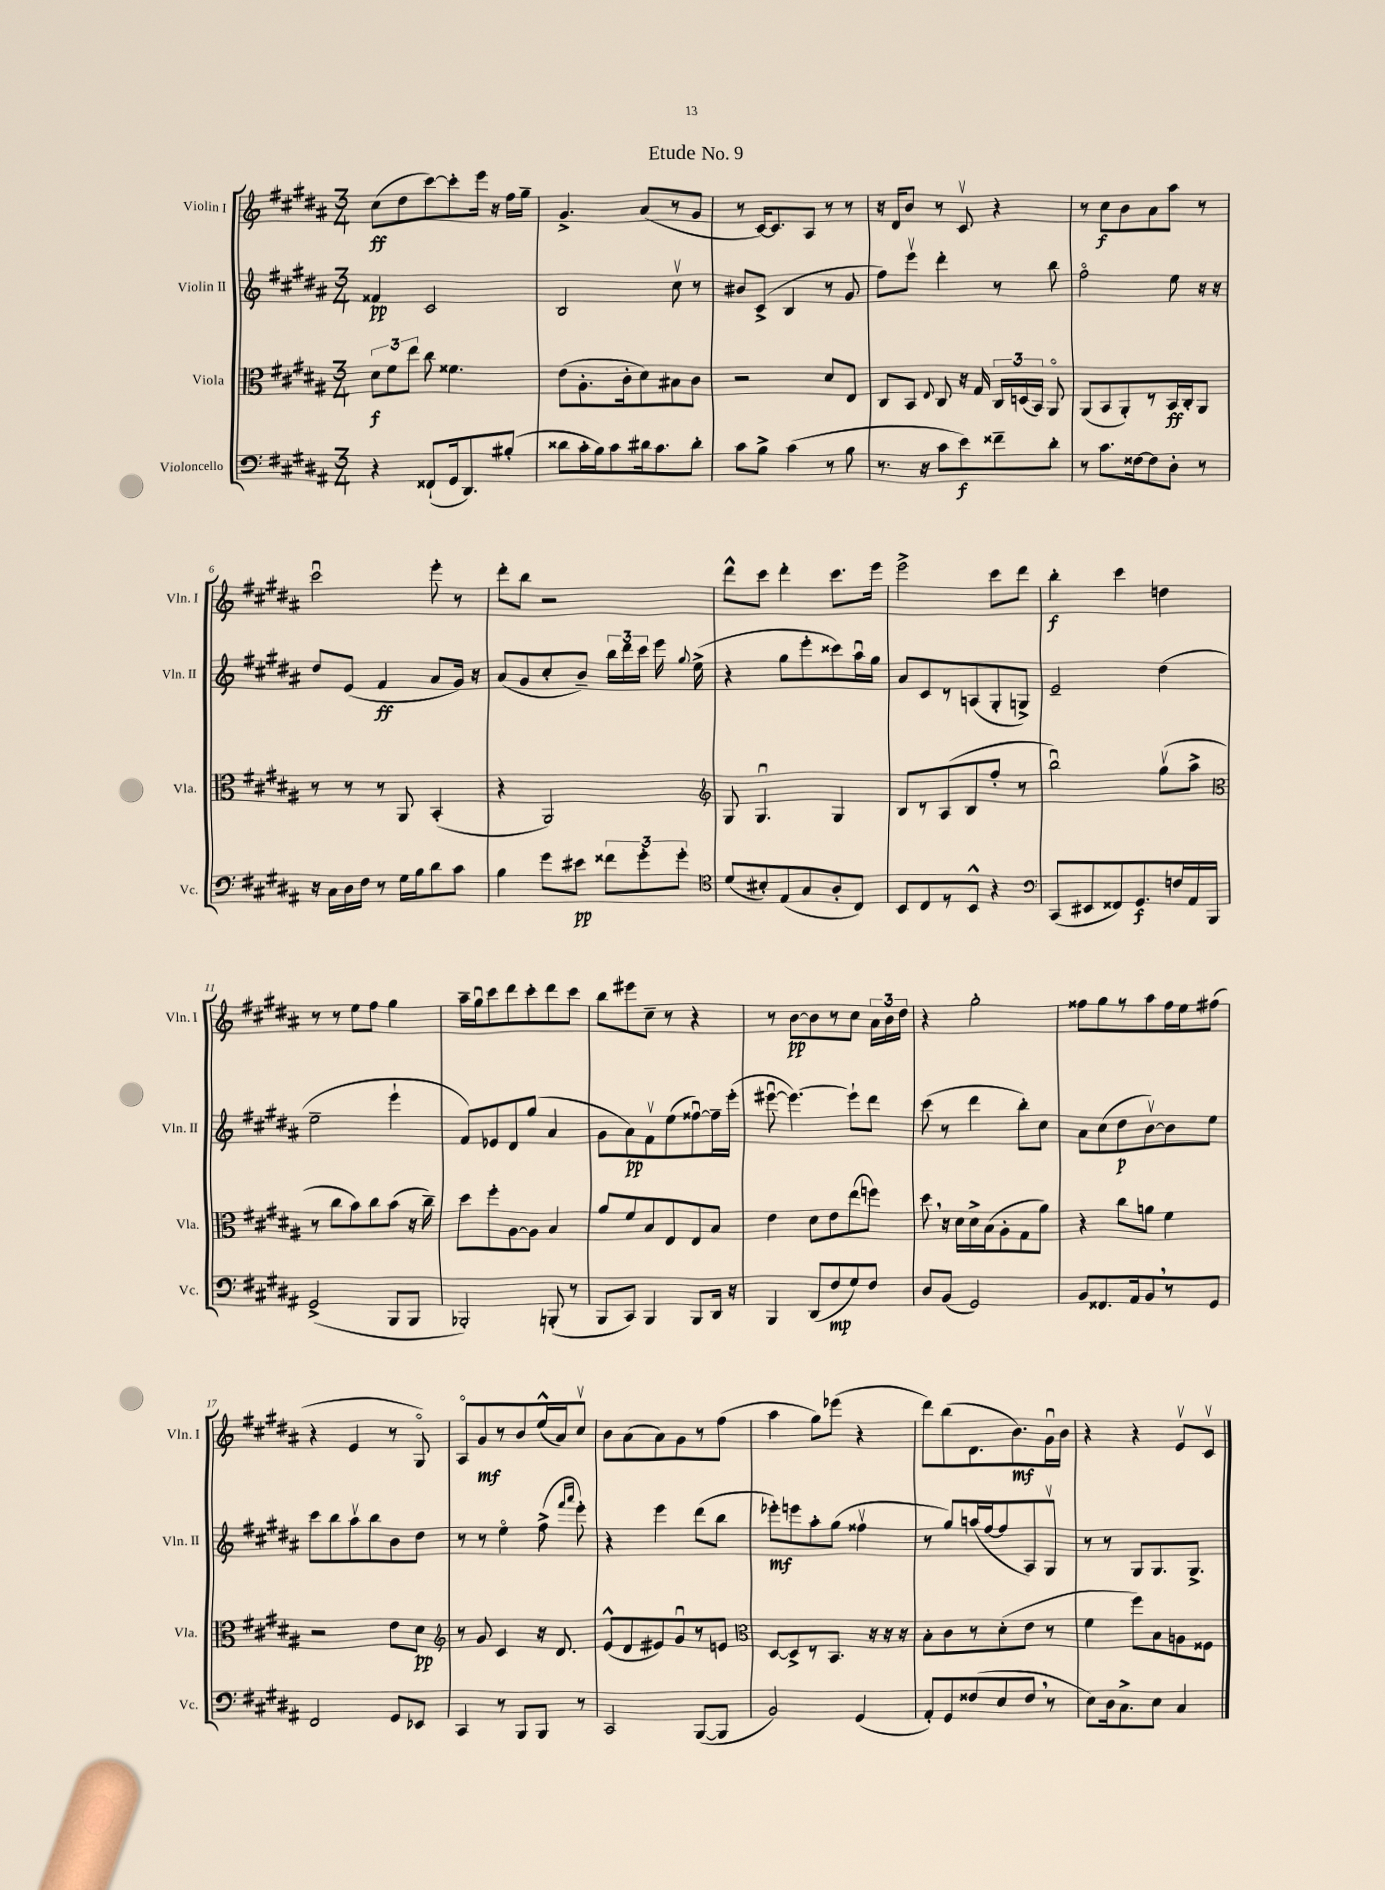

**kern	**kern	**kern	**kern
*staff4	*staff3	*staff2	*staff1
*clefF4	*clefC3	*clefG2	*clefG2
*k[f#c#g#d#a#]	*k[f#c#g#d#a#]	*k[f#c#g#d#a#]	*k[f#c#g#d#a#]
*M3/4	*M3/4	*M3/4	*M3/4
4r	12d#	4f##	(8cc#
.	12f#	.	.
.	.	.	8dd#
.	12ee	.	.
(8FF##`	8cc#	2c#	[8ccc#)
16GG#	4.f##	.	8ccc#']
8.DD#)	.	.	.
.	.	.	16eee
.	.	.	16r
(8B#'	.	.	16ff#
.	.	.	16gg#~
=	=	=	=
8d##	(8e	2B	4.g#^
16c#'	8.A#'	.	.
16B)	.	.	.
8c#	.	.	.
.	16c#'	.	.
16d#	8d#)	.	(8a#
8.c#	.	.	.
.	8B#	8cc#v	8r
8d#'	8c#	8r	8g#
=	=	=	=
8c#	2r	8b#	8r
8B^	.	(8c#^	[16c#)
.	.	.	8.c#]
(4c#	.	4B	.
.	.	.	8A#
8r	8d#	8r	8r
8B	8E	8g#	8r
=	=	=	=
8.r	8C#	8ff#)	16r
.	.	.	16d#
.	8BB	8eeev	8b
16r	.	.	.
.	8qqE	.	.
8c#	8C#	4ddd#'	8r
8e)	16r	.	8c#v
.	16G#	.	.
8f##~	24C#	8r	4r
.	(24D	.	.
.	24BB)	.	.
8d#'	8AA#o	8bb	.
=	=	=	=
8r	(8AA#	2ff#o	8r
8.c#	8BB	.	8cc#
.	8AA#')	.	8b
[16F##	.	.	.
8F##]	8r	.	8a#
8D#'	16BB	8ee	8aa#
.	16C#'	.	.
8r	8AA#	16r	8r
.	.	16r	.
=	=	=	=
16r	8r	8dd#	2ccc#u
16C#	.	.	.
16D#	8r	(8e	.
16F#	.	.	.
8r	8r	4f#	.
16G#	8AA#	.	.
16B	.	.	.
8d#	(4BB'	8a#	8eee'
8c#	.	16g#)	8r
.	.	16r	.
=	=	=	=
4B	4r	(8a#	8ddd#'
.	.	8g#	8bb
8g#	2AA#)	8cc#'	2r
8e#	.	8b~)	.
12f##	.	24bb	.
.	.	24ddd#	.
12g#'	.	24ccc#	.
.	.	16eee	.
12g#'	.	.	.
.	.	8qqgg#	.
.	.	(16ee^	.
=	=	=	=
*clefC4	*clefG2	*	*
(8d#	8G#	4r	8ddd#^^
8B#')	4.G#u	.	8ccc#
(8E	.	8gg#	4ddd#'
8G#	.	8eee'	.
8A#'	4G#	8ccc##)	8.ccc#
8C#)	.	16aa#u	.
.	.	16gg#	16eee
=	=	=	=
8BB	8B	8a#	2eee^
8C#	8r	8c#	.
8r	(8A#	8r	.
8BB^^	8B	(8A	.
4r	8ff#'	8G#'	8ccc#
.	8r	8G^)	8ddd#
=	=	=	=
*clefF4	*	*	*
(8CC#	2bbu)	2e~	4bb'
8EE#	.	.	.
8FF##)	.	.	4ccc#
8.GG#	.	.	.
.	(8gg#v	(4dd#	4dd
16F	.	.	.
16AA#	8aa#^	.	.
16BBB	.	.	.
=	=	=	=
*	*clefC3	*	*
(2GG#^	8r	2ee~	8r
.	8cc#	.	8r
.	8b)	.	8ee
.	8cc#	.	8ff#
8BBB	(8b	4eee`	4gg#
8BBB	16r	.	.
.	16cc#~)	.	.
=	=	=	=
2BBB-')	8dd#	8f#)	16aa#~
.	.	.	16gg#u
.	8ff#'	8e-	8ccc#
.	[8A#	8d#	8ddd#
.	8A#]	(8gg#	8ccc#'
(8BBB'	4B	4a#	8ddd#
8r	.	.	8ccc#
=	=	=	=
8BBB	8a#	8g#	8bb
8CC#)	8f#	8a#)	8eee#
4BBB	8B	8f#v	8cc#~
.	8E	(8ee	8r
8BBB	8E	[8ff##u)	4r
16DD#	8B	16ff##~]	.
16r	.	(16eee'	.
=	=	=	=
4BBB	4e	[8eee#u	8r
.	.	4.eee#_)	[8b
(8DD#	8d#	.	8b]
8F#	8e	.	8r
8G#)	(8ee	8eee#`]	8cc#
8F#	8ff)	8ddd#	24a#
.	.	.	24b
.	.	.	24dd#
=	=	=	=
8D#	8dd#	(8ccc#	4r
(8BB	16r	8r	.
.	16d#	.	.
2GG#)	16d#^	4ddd#	2gg#'
.	(16B	.	.
.	8A#'	.	.
.	8G#	8bb')	.
.	8a#)	8cc#	.
=	=	=	=
8BB	4r	8a#	8ff##
8.FF##	.	(8cc#	8gg#
.	8cc#	8dd#	8r
16AA#	.	.	.
8BB	8a	[8bv)	8aa#
8r	4f#	8b]	16ff##
.	.	.	16ee
8GG#	.	8ee	(8ff#
=	=	=	=
2FF#	2r	8ccc#	4r
.	.	8bb	.
.	.	8aa#v	4e
.	.	8bb	.
8GG#	8e	8b	8r
8EE-	8d#	8dd#	8G#o)
=	=	=	=
*	*clefG2	*	*
4CC#	8r	8r	8A#o
.	8g#	8r	8g#
8r	4c#	4eeo	8r
8BBB	.	.	8b
8BBB	16r	(8ff#^	(16ee^^
.	8.d#	.	16a#)
.	.	16qqfff#	.
.	.	16qqaaa#	.
8r	.	8eee')	8cc#v
=	=	=	=
2CC#	(8e^^	4r	8b
.	8d#	.	(8a#
.	8e#)	4eee	8a#)
.	8g#u	.	8g#
([8BBB	8r	(8ddd#	8r
8BBB]	8e	8bb	(8ff#
=	=	=	=
*	*clefC3	*	*
2BB)	[8D#	8eee-')	4aa#
.	8D#^]	8eee	.
.	8r	8aa#'	8gg#)
.	8.BB	(8gg#	(8eee-
(4GG#	.	4ff##v	4r
.	16r	.	.
.	16r	.	.
.	16r	.	.
=	=	=	=
8AA#')	8B'	8r	8ddd#)
8GG#	8c#	8gg#)	(8bb
(8F##	8r	(16aa	8.d#
.	.	[16ff#	.
8E	(8d#'	8ff#]	.
.	.	.	8.b)
8F##	8e	8A#)	.
8r	8r	8G#v	16g#u
.	.	.	16b
=	=	=	=
8E)	4f#	8r	4r
16D#	.	8r	.
8.C#^	.	.	.
.	8ff#)	8G#	4r
8E	8B	8.G#	.
4C#	8A	.	8ev
.	.	8.G#^	.
.	8F##	.	8c#v
==	==	==	==
*-	*-	*-	*-
